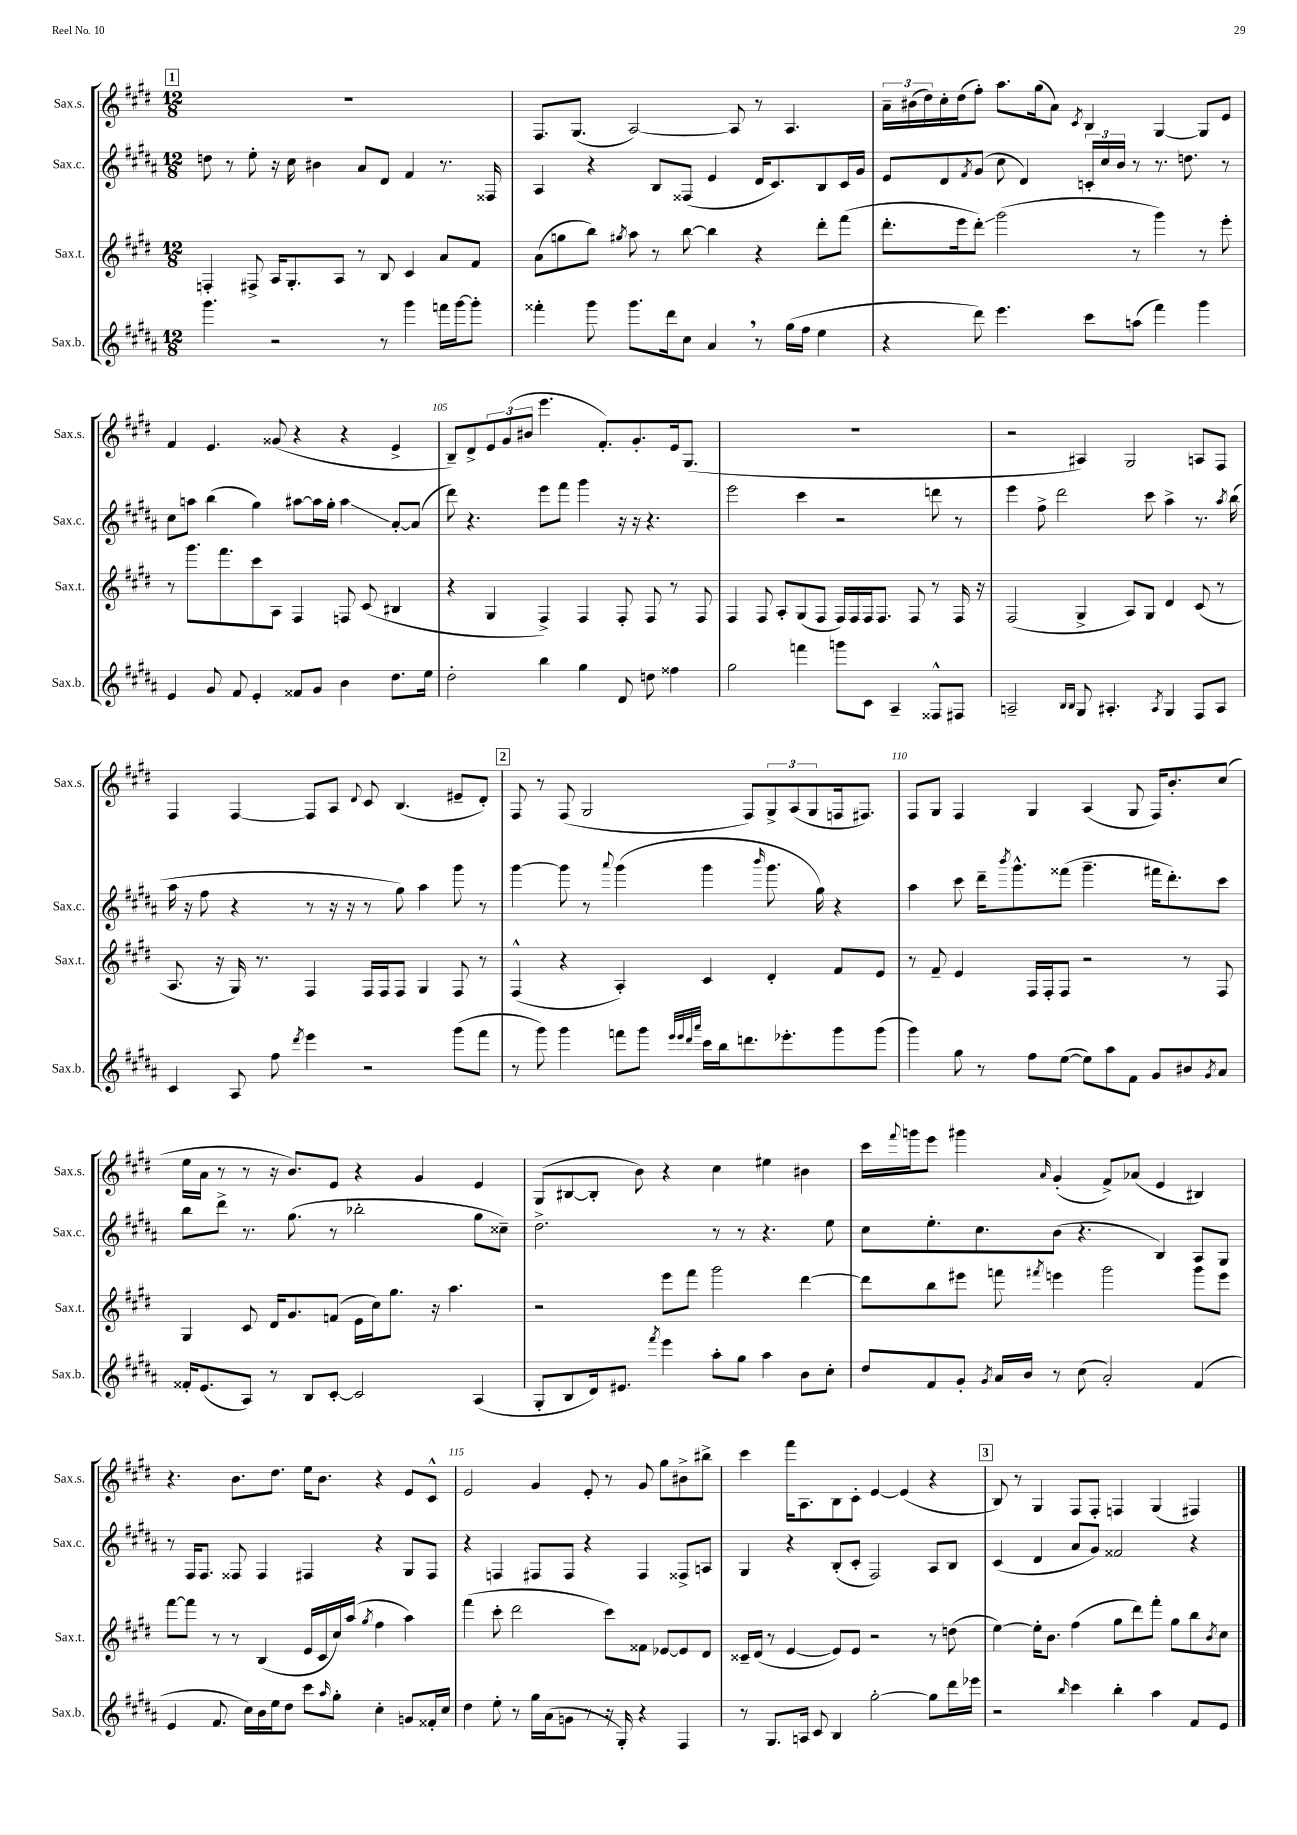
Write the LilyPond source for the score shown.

<<
\new StaffGroup <<
\new Staff = "s0" \with { instrumentName = "Sax.s." shortInstrumentName = "Sax.s." } {
    \clef treble \key e \major \numericTimeSignature \time 12/8
    \mark \markup { \box "1" } R1. |
    fis8. gis8.( a2~) a8 r8 a4. |
    \tuplet 3/2 { a'16-- bis'16( dis''16) } cis''16-. dis''16( fis''8-.) a''8. gis''16( a'8) \acciaccatura { cis'8 } b4 gis4~ gis8 e'8 |
    fis'4 e'4. gisis'8( r4 r4 e'4-> |
    b8--) dis'8-> \tuplet 3/2 { e'8 gis'8( bis'8 } e'''4. fis'8.-.) gis'8.-. e'16 gis8.( |
    R1. |
    r2 ais4) gis2 a8 fis8 |
    fis4 fis4~ fis8 a8 \appoggiatura { dis'8 } cis'8 b4.( eis'8-- dis'8-.) |
    \mark \markup { \box "2" } fis8 r8 fis8( gis2 fis8) \tuplet 3/2 { gis8-> a8( gis8 } f16 fis8.) |
    fis8 gis8 fis4 gis4 a4( gis8 fis16) b'8.-. cis''8( |
    e''16 a'16 r8 r8 r16 b'8.) e'8 r4 gis'4 e'4 |
    gis8( bis8~ bis8-. b'8) r4 cis''4 eis''4 bis'4 |
    cis'''16 \appoggiatura { fis'''8 } g'''16 e'''8 gis'''4 \grace { a'16 } gis'4-.( fis'8->) aes'8( e'4 bis4) |
    r4. b'8. dis''8. e''16 b'8. r4 e'8 cis'8-^ |
    e'2 gis'4 e'8-. r8 gis'8 gis''8 bis'8-> bis''8-> |
    cis'''4 fis'''16 a8. b8 cis'8-. e'4~ e'4( r4 |
    \mark \markup { \box "3" } b8) r8 gis4 fis8 fis8-. f4 gis4( fis4) \bar "|." |
}
\new Staff = "s1" \with { instrumentName = "Sax.c." shortInstrumentName = "Sax.c." } {
    \clef treble \key b \major \numericTimeSignature \time 12/8
    \mark \markup { \box "1" } d''8 r8 e''8-. r16 cis''16 bis'4 ais'8 dis'8 fis'4 r8. fisis16 |
    ais4 r4 b8 fisis8( e'4 dis'16 cis'8.) b8 cis'16 gis'16 |
    e'8 dis'8 \acciaccatura { fis'8 } gis'8( cis''8 dis'4) \tuplet 3/2 { c'16-. cis''16 b'16 } r8 r8. d''8. r8 |
    cis''8 a''8 b''4( gis''4) ais''8~ ais''16 gis''16-. ais''4\glissando ais'8~-. ais'8( |
    dis'''8) r4. e'''8 fis'''8 gis'''4 r16 r16 r4. |
    e'''2 cis'''4 r2 d'''8 r8 |
    e'''4 fis''8-> dis'''2 cis'''8 ais''4-> r8. \acciaccatura { ais''8 } b''16( |
    ais''16 r16 fis''8 r4 r8 r16 r16 r8 gis''8) ais''4 gis'''8 r8 |
    \mark \markup { \box "2" } gis'''4~ gis'''8 r8 \appoggiatura { ais'''8 } gis'''4( gis'''4 \grace { b'''16 } gis'''8. gis''16) r4 |
    ais''4 cis'''8 dis'''16-- \acciaccatura { b'''8 } gis'''8.-^ fisis'''8( gis'''4.-- fis'''16 dis'''8.-.) cis'''8 |
    b''8 dis'''8-> r8. gis''8.( r8 bes''2-. gis''8 cisis''8--) |
    dis''2.-> r8 r8 r4. e''8 |
    cis''8 e''8.-. cis''8. b'8( r4. b4) ais8 gis8 |
    r8 fis16 fis8. fisis8 fisis4 fis4 r4 gis8 fis8 |
    r4 f4 fis8 fis8 r4 fis4 fisis8-> a8 |
    gis4 r4 b8-.( cis'8-. fis2) ais8 b8 |
    \mark \markup { \box "3" } cis'4( dis'4 ais'8 gis'8) fisis'2 r4 \bar "|." |
}
\new Staff = "s2" \with { instrumentName = "Sax.t." shortInstrumentName = "Sax.t." } {
    \clef treble \key e \major \numericTimeSignature \time 12/8
    \mark \markup { \box "1" } f4-. fis8-> a16 gis8.-. a8 r8 b8 cis'4 a'8 fis'8 |
    a'8( g''8 b''8) \acciaccatura { gis''8 } a''8 r8 b''8~ b''4 r4 dis'''8-. fis'''8( |
    dis'''8.-. e'''16 dis'''8-.\glissando) gis'''2( r8 gis'''4) r8 e'''8-. |
    r8 gis'''8. fis'''8. cis'''8 a8 fis4 f8 cis'8( bis4 |
    r4 gis4 fis4->) fis4 fis8-. fis8 r8 fis8 |
    fis4 fis8 a8-. gis8( fis8 fis16) fis16 fis16 fis8. fis8 r8 fis16 r16 |
    fis2( gis4-> a8) gis8 dis'4 cis'8( r8 |
    a8. r16 gis16) r8. fis4 fis16 fis16 fis8 gis4 fis8 r8 |
    \mark \markup { \box "2" } fis4-^( r4 a4-.) cis'4 dis'4-. fis'8 e'8 |
    r8 fis'8-- e'4 fis16 fis16-. fis8 r2 r8 fis8 |
    gis4 cis'8 dis'16 gis'8. f'8( e'16 cis''16) gis''8. r16 a''4. |
    r2 e'''8 fis'''8 gis'''2 dis'''4~ |
    dis'''8 b''8 eis'''8 f'''8 \acciaccatura { fis'''8 } e'''4 gis'''2 gis'''8 e'''8 |
    fis'''8~ fis'''8 r8 r8 b4( e'16 cis'16 cis''16) a''16( \acciaccatura { gis''8 } fis''4 a''4) |
    fis'''4( cis'''8-. dis'''2 cis'''8) fisis'8 ees'8~ ees'8 dis'8 |
    cisis'16-- dis'16( r8 e'4~ e'8) e'8 r2 r8 d''8( |
    \mark \markup { \box "3" } e''4~) e''16-. b'8. fis''4( gis''8 dis'''8) fis'''8-. gis''8 b''8 \acciaccatura { b'8 } cis''8 \bar "|." |
}
\new Staff = "s3" \with { instrumentName = "Sax.b." shortInstrumentName = "Sax.b." } {
    \clef treble \key b \major \numericTimeSignature \time 12/8
    \mark \markup { \box "1" } gis'''4. r2 r8 gis'''4 f'''16 gis'''16~ gis'''8-. |
    fisis'''4-. gis'''8 gis'''8. dis'''16 cis''8 ais'4 \breathe r8 gis''16( fis''16 e''4 |
    r4 dis'''8) e'''4. cis'''8 a''8( fis'''4) gis'''4 |
    e'4 gis'8 fis'8 e'4-. fisis'8 gis'8 b'4 dis''8. e''16 |
    dis''2-. b''4 gis''4 dis'8 d''8 fisis''4 |
    gis''2 f'''4 g'''8 cis'8 ais4-- fisis8-^ fis8 |
    a2-- \grace { b16 b16 } gis8 ais4.-. \acciaccatura { ais8 } gis4 fis8 ais8 |
    cis'4 ais8 fis''8 \acciaccatura { dis'''8 } e'''4 r2 gis'''8( fis'''8 |
    \mark \markup { \box "2" } r8 gis'''8) gis'''4 f'''8 gis'''8 \grace { e'''32 e'''32 dis'''32 ais'''32 } cis'''16 b''16 d'''8. ees'''8.-. gis'''8 gis'''8( |
    gis'''4) gis''8 r8 fis''8 e''8~( e''8) ais''8 fis'8 gis'8 bis'8 \acciaccatura { gis'8 } ais'8 |
    fisis'16-. e'8.( ais8) r8 b8 cis'8~-. cis'2 ais4( |
    gis8-. b8 dis'16) eis'8. \acciaccatura { fis'''8 } e'''4 ais''8-. gis''8 ais''4 b'8 cis''8-. |
    dis''8 fis'8 gis'8-. \acciaccatura { gis'8 } ais'16 b'16 r8 cis''8( ais'2-.) fis'4( |
    e'4 fis'8. cis''16) b'16 e''16 dis''8 cis'''8 \grace { ais''16 } gis''8-. cis''4-. g'8 fisis'16-. cis''16 |
    dis''4 e''8-. r8 gis''16 ais'16( g'8 r8 r16 gis16-.) r4 fis4 |
    r8 gis8. a16 cis'8 b4 gis''2~-. gis''8 dis'''16 ees'''16 |
    \mark \markup { \box "3" } r2 \grace { b''16 } cis'''4 b''4-. ais''4 fis'8 e'8 \bar "|." |
}
>>
>>
\layout { \context { \Score currentBarNumber = #101 \override BarNumber.break-visibility = ##(#f #t #t) barNumberVisibility = #(every-nth-bar-number-visible 5) } }
